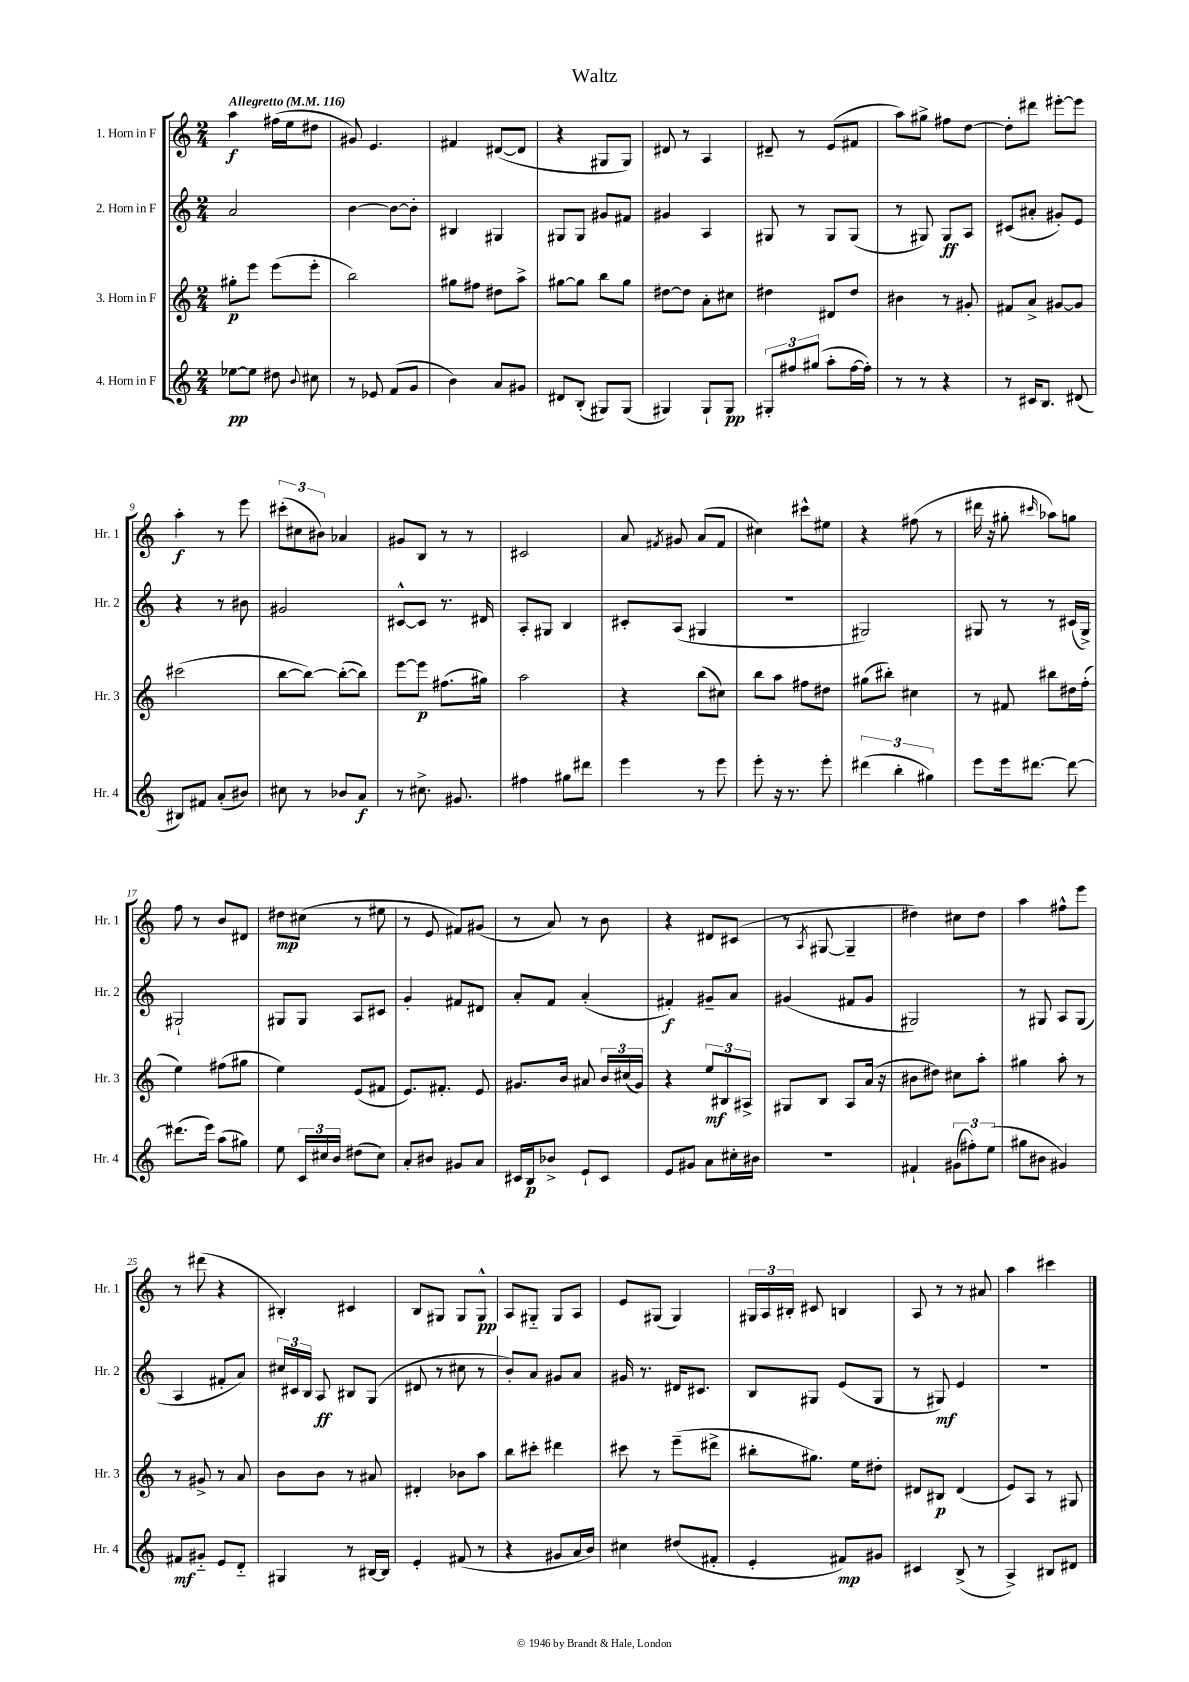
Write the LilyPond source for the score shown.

\header { title = "Waltz" }
<<
\new StaffGroup <<
\new Staff = "s0" \with { instrumentName = "1. Horn in F" shortInstrumentName = "Hr. 1" } {
    \clef treble \key c \major \numericTimeSignature \time 2/4 \tempo "Allegretto" 4 = 116
    \autoBeamOff a''4\f fis''16[( e''16 dis''8] |
    gis'8) e'4. |
    fis'4 dis'8[~( dis'8] |
    r4 gis8[ gis8]) |
    dis'8 r8 a4 |
    dis'8-- r8 e'8[( fis'8] |
    a''8[) gis''8]-> fis''8[ d''8]~ |
    d''8[-. dis'''8] eis'''8[~-. eis'''8] |
    a''4-.\f r8 e'''8 |
    \tuplet 3/2 { cis'''8[-.( cis''8 bis'8]) } aes'4 |
    gis'8[ b8] r8 r8 |
    cis'2 |
    a'8 \acciaccatura { fis'8 } gis'8 a'8[( fis'8] |
    cis''4) cis'''8[-^ eis''8] |
    r4 fis''8( r8 |
    dis'''16 r16 gis''8-. \grace { cis'''16 } aes''8[) g''8] |
    f''8 r8 b'8[ dis'8] |
    dis''8[\mp cis''8]( r8 eis''8 |
    r8 e'8 fis'8[) gis'8]( |
    r8 a'8) r8 b'8 |
    r4 dis'8[ cis'8]( |
    r8 \acciaccatura { a8 } gis8~ gis4-- |
    dis''4) cis''8[ dis''8] |
    a''4 fis''8[-^ e'''8] |
    r8 dis'''8( r4 |
    bis4-.) cis'4 |
    b8[ gis8] gis8[ gis8]-^\pp |
    a8[ gis8]-_ gis8[ a8] |
    e'8[ gis8]( gis4) |
    \tuplet 3/2 { gis16[ a16 bis16]-. } cis'8 b4 |
    a8 r8 r8 ais'8 |
    a''4 cis'''4 \bar "|." |
}
\new Staff = "s1" \with { instrumentName = "2. Horn in F" shortInstrumentName = "Hr. 2" } {
    \clef treble \key c \major \numericTimeSignature \time 2/4
    \autoBeamOff a'2 |
    b'4~ b'8[~ b'8]-. |
    bis4 gis4 |
    gis8[ gis8] gis'8[ fis'8] |
    gis'4 a4 |
    gis8 r8 gis8[ gis8]( |
    r8 gis8) gis8[\ff a8] |
    cis'8[( ais'8]-. gis'8[-.) e'8] |
    r4 r8 bis'8 |
    gis'2 |
    cis'8[~-^ cis'8] r8. dis'16 |
    a8[-. gis8] b4 |
    cis'8[-. a8]( gis4 |
    r2 |
    gis2) |
    gis8 r8 r8 cis'16[( gis16]->) |
    gis2-! |
    gis8[ gis8] a8[ cis'8] |
    g'4-. fis'8[ dis'8] |
    a'8[-. f'8] a'4-.( |
    fis'4-.\f) gis'8[-- a'8] |
    gis'4( fis'8[ gis'8] |
    gis2) |
    r8 gis8 a8[ gis8]( |
    a4 fis'8[-. a'8]) |
    \tuplet 3/2 { cis''16[ cis'16 b16] } a8\ff bis8[ g8]( |
    dis'8 r8 cis''8 r8 |
    b'8[-.) a'8] gis'8[ a'8] |
    gis'16 r8. dis'16[ cis'8.] |
    b8[ gis8] e'8[( gis8] |
    r8 gis8\mf) e'4 |
    R2 \bar "|." |
}
\new Staff = "s2" \with { instrumentName = "3. Horn in F" shortInstrumentName = "Hr. 3" } {
    \clef treble \key c \major \numericTimeSignature \time 2/4
    \autoBeamOff gis''8[-.\p e'''8] e'''8[( e'''8]-. |
    b''2) |
    gis''8[ fis''8] dis''8[ a''8]-> |
    gis''8[~ gis''8] b''8[ gis''8] |
    dis''8[~ dis''8] a'8[-. cis''8] |
    dis''4 dis'8[ dis''8] |
    bis'4 r8 gis'8-. |
    fis'8[ a'8]-> gis'8[~ gis'8] |
    cis'''2( |
    b''8[~ b''8]~) b''8[~-.( b''8]) |
    e'''8[~ e'''8]\p fis''8.[( gis''16]) |
    a''2 |
    r4 b''8[( cis''8]) |
    b''8[ a''8] fis''8[ dis''8] |
    gis''8[( bis''8]-.) cis''4 |
    r8 fis'8 bis''8[ dis''16 f''16]-.( |
    e''4) fis''8[( gis''8] |
    e''4) e'8[( fis'8] |
    e'8.[) fis'8.]-. e'8 |
    gis'8.[ b'16] ais'8 \tuplet 3/2 { b'16[ cis''16( gis'16]) } |
    r4 \tuplet 3/2 { e''8[\mf bis8 ais8]-> } |
    gis8[ b8] a8[ a'16]( r16 |
    bis'8[ dis''8]) cis''8[ a''8]-. |
    gis''4 a''8-. r8 |
    r8 gis'8-> r8 a'8 |
    b'8[ b'8] r8 ais'8 |
    dis'4-. bes'8[ a''8] |
    b''8[ cis'''8]-. dis'''4 |
    cis'''8 r8 e'''8[--( dis'''8]-> |
    bis''8[-. gis''8.]) e''16[ dis''8]-. |
    dis'8[ bis8]\p dis'4( |
    e'8[) a8] r8 gis8 \bar "|." |
}
\new Staff = "s3" \with { instrumentName = "4. Horn in F" shortInstrumentName = "Hr. 4" } {
    \clef treble \key c \major \numericTimeSignature \time 2/4
    \autoBeamOff ees''8[~\pp ees''8] dis''8 \appoggiatura { b'8 } cis''8 |
    r8 ees'8 f'8[( g'8] |
    b'4) a'8[ gis'8] |
    dis'8[ b8]-.( gis8[) gis8]( |
    gis4) gis8[-! gis8]\pp |
    \tuplet 3/2 { gis8[-. fis''8 gis''8]( } a''8[-. fis''16~ fis''16]-.) |
    r8 r8 r4 |
    r8 cis'16[ b8.] dis'8( |
    bis8[) fis'8] a'8[-.( bis'8]) |
    cis''8 r8 bes'8[ a'8]\f |
    r8 cis''8.-> gis'8. |
    fis''4 gis''8[ dis'''8] |
    e'''4 r8 e'''8 |
    e'''8-. r16 r8. e'''8-. |
    \tuplet 3/2 { dis'''4( b''4-. gis''4) } |
    e'''8[ e'''16 dis'''8.]~ dis'''8~ |
    dis'''8.[( e'''16]) a''8[( gis''8]) |
    e''8 \tuplet 3/2 { c'16[ cis''16 b'16] } dis''8[( cis''8]) |
    a'8[-. bis'8] gis'8[ a'8] |
    cis'16[ b16\p bes'8]-> e'8[-! cis'8] |
    e'8[ gis'8] a'8[ cis''16-. bis'16] |
    r2 |
    fis'4-! \tuplet 3/2 { gis'8[( fis''8-.) e''8]( } |
    gis''8[ bis'8] gis'4) |
    fis'8[\mf gis'8]-_ e'8[ d'8]-_ |
    gis4 r8 bis16[~ bis16] |
    e'4-. fis'8( r8 |
    r4 gis'8[ a'16 b'16]) |
    cis''4 dis''8[( fis'8]-. |
    e'4-. fis'8[\mp) gis'8] |
    cis'4 b8->( r8 |
    a4->) bis8[ dis'8] \bar "|." |
}
>>
>>
